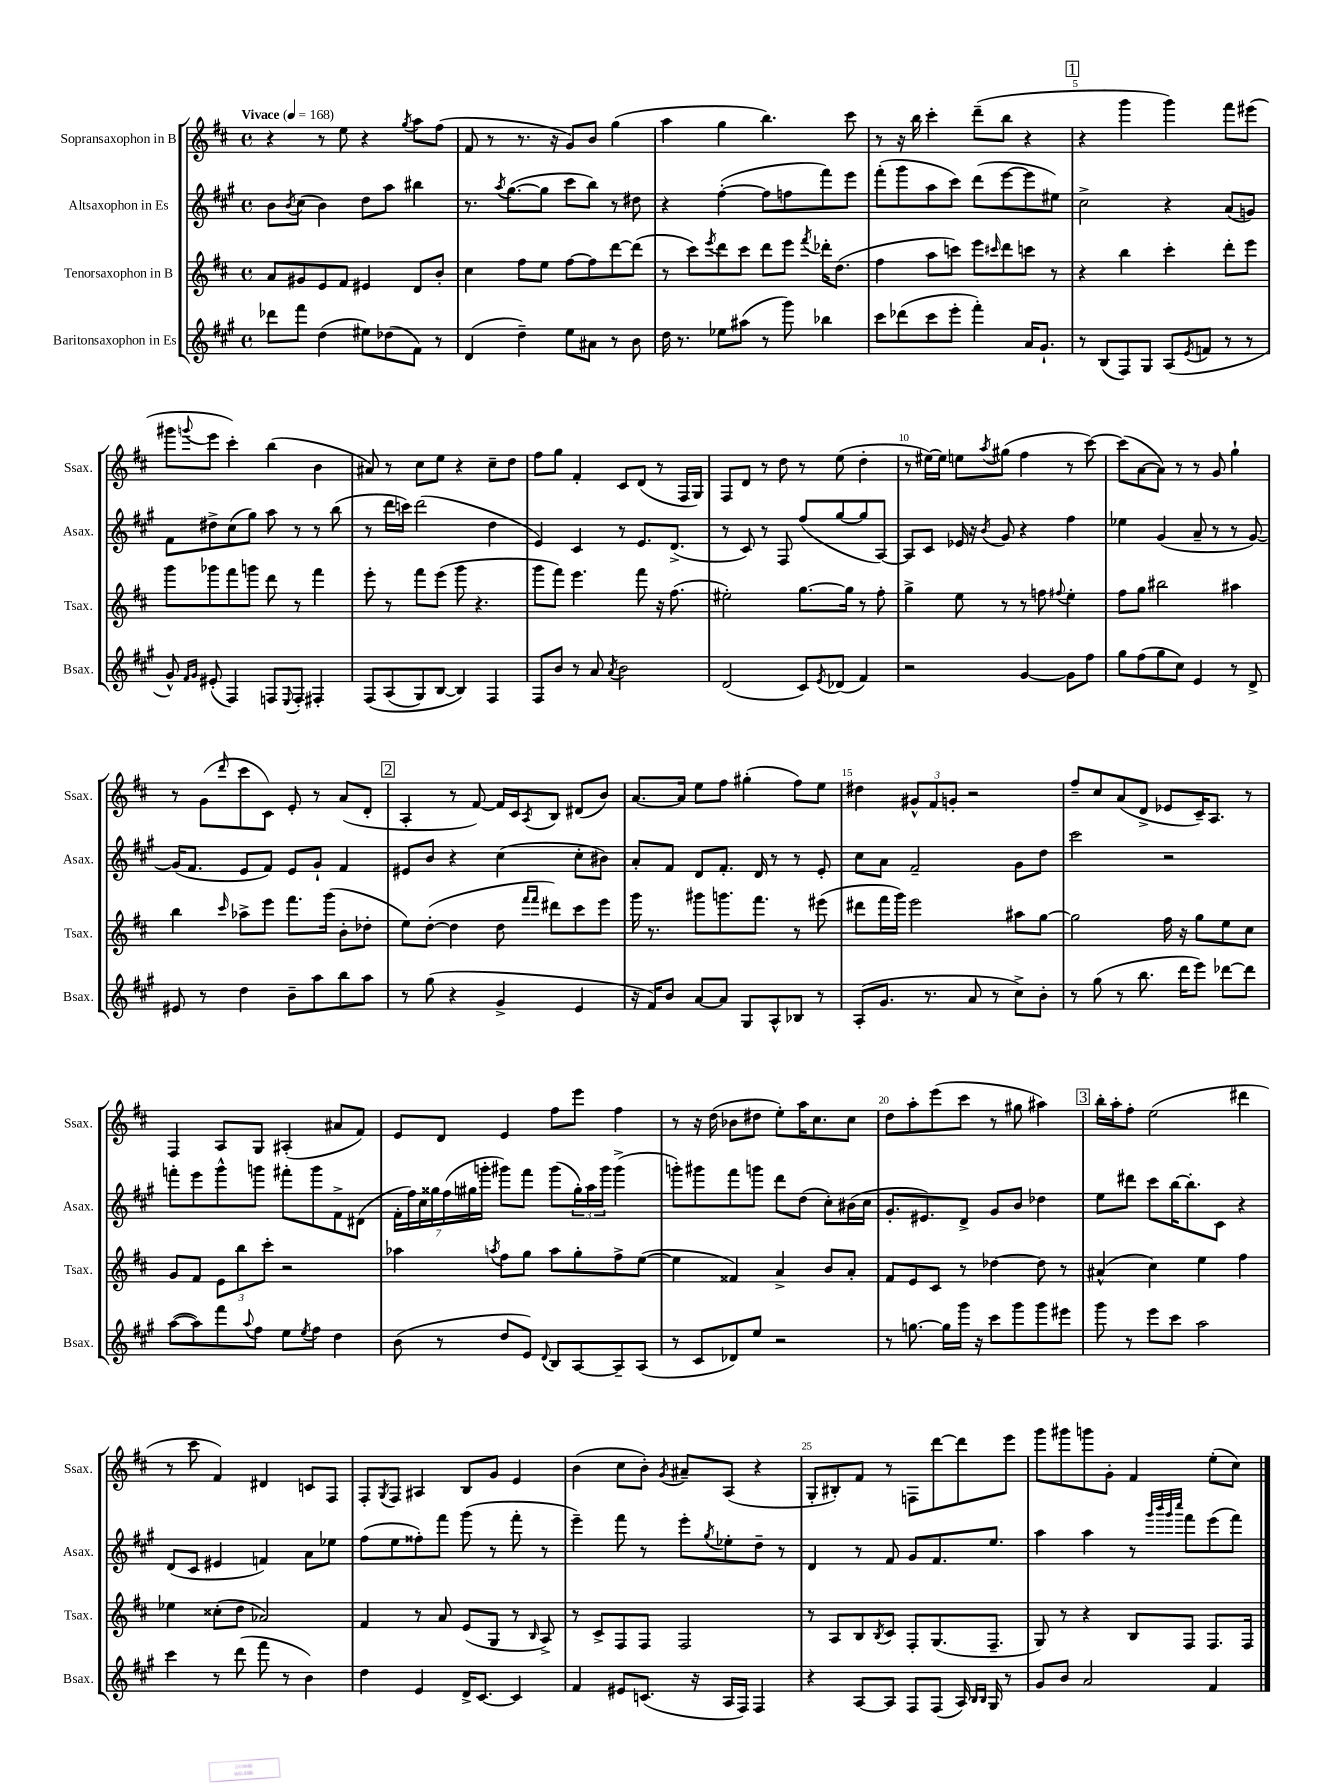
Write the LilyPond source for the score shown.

<<
\new StaffGroup <<
\new Staff = "s0" \with { instrumentName = "Sopransaxophon in B" shortInstrumentName = "Ssax." } {
    \clef treble \key d \major \defaultTimeSignature \time 4/4 \tempo "Vivace" 4 = 168
    r4 r8 e''8 r4 \acciaccatura { g''8 } a''8 fis''8( |
    fis'8 r8 r8. r16 g'8) b'8 g''4( |
    a''4 g''4 b''4.) cis'''8 |
    r8 r16 b''16 cis'''4-. d'''8--( b''8 r4 |
    \mark \markup { \box "1" } r4 g'''4 g'''4) fis'''8 eis'''8( |
    gis'''8 \appoggiatura { g'''8 } e'''8 cis'''4-.) b''4( b'4 |
    ais'8) r8 cis''8 e''8 r4 cis''8-- d''8 |
    fis''8 g''8 fis'4-. cis'8 d'8( r8 fis16 g16) |
    fis8 d'8 r8 d''8 r8 e''8( d''4-. |
    r8 eis''16~) eis''16 e''8 \acciaccatura { a''8 } gis''8( fis''4 r8 cis'''8~) |
    cis'''8( a'8~ a'8) r8 r8 g'8 g''4-! |
    r8 g'8( \grace { d'''16 } cis'''8 cis'8) e'8-. r8 a'8( d'8-. |
    \mark \markup { \box "2" } a4-. r8 fis'8~) fis'16 cis'16 \acciaccatura { a8 } b8 dis'8( b'8) |
    a'8.~ a'16 e''8 fis''8 gis''4-.( fis''8) e''8 |
    dis''4 \tuplet 3/2 { gis'8-^ fis'8 g'8-. } r2 |
    fis''8-- cis''8 a'8( d'8-> ees'8 cis'16--) a8. r8 |
    fis4 a8 g8 ais4-.( ais'8 fis'8) |
    e'8 d'8 e'4 fis''8 e'''8 fis''4 |
    r8 r16 d''16( bes'8 dis''8 e''8-.) a''16 cis''8. cis''8 |
    d''8 a''8-. e'''8( cis'''8 r8 gis''8 ais''4) |
    \mark \markup { \box "3" } b''16-. a''16-. fis''8-. e''2( dis'''4 |
    r8 cis'''8 fis'4) dis'4 c'8 fis8 |
    fis8-. \acciaccatura { g8 } fis8 ais4 b8 g'8 e'4 |
    b'4( cis''8 b'8-.) \acciaccatura { g'8 } ais'8-- a8( r4 |
    g8-. bis8-.) fis'8 r8 f8 d'''8~ d'''8 e'''8 |
    g'''8 gis'''8 g'''8 g'8-. fis'4 e''8-.( cis''8) \bar "|." |
}
\new Staff = "s1" \with { instrumentName = "Altsaxophon in Es" shortInstrumentName = "Asax." } {
    \clef treble \key a \major \defaultTimeSignature \time 4/4
    b'8 \acciaccatura { b'8 } cis''8( b'4) d''8 a''8 bis''4 |
    r8. \acciaccatura { a''8 } gis''8.~( gis''8 cis'''8 b''8) r8 dis''8 |
    r4 fis''4~-.( fis''8 f''8 fis'''8) e'''8 |
    fis'''8-.( gis'''8 a''8 cis'''8) d'''8( e'''8~ e'''8 eis''8) |
    \mark \markup { \box "1" } cis''2-> r4 a'8( g'8) |
    fis'8 dis''8-> cis''8( gis''8) a''8 r8 r8 b''8( |
    r8 d'''16 c'''16) d'''2( d''4 |
    e'4) cis'4 r8 e'8. d'8.->( |
    r8 cis'8) r8 fis8 fis''8( gis''8~ gis''8 a8~) |
    a8 cis'8 ees'16 r16 \acciaccatura { b'8 } gis'8 r4 fis''4 |
    ees''4 gis'4( a'8-- r8 r8 gis'8~) |
    gis'16( fis'8. e'8 fis'8) e'8 gis'8-! fis'4 |
    \mark \markup { \box "2" } eis'8 b'8 r4 cis''4( cis''8-. bis'8) |
    a'8-. fis'8 d'8 fis'8.-. d'16 r8 r8 e'8-. |
    cis''8 a'8 fis'2-- gis'8 d''8 |
    cis'''2 r2 |
    f'''8-. e'''8 gis'''8-^ g'''8 fis'''8-. g'''8 fis'8-> dis'8( |
    \tuplet 7/4 { fis'16-. fis''16) cis''16 gisis''16 fis''16( gis''16 g'''16-. } gis'''8) fis'''8 gis'''8( \tuplet 3/2 { gis''16-.) a''16 gis'''16 } gis'''4->( |
    g'''8-.) gis'''8 fis'''8 g'''8 d'''8 d''8( cis''8-.) bis'16( cis''16 |
    gis'8.-. eis'8.) d'8-> gis'8 b'8 des''4 |
    \mark \markup { \box "3" } e''8 dis'''8 cis'''8 b''16~ b''8.-. cis'8 r4 |
    d'8( cis'8 eis'4 f'4) a'8 ees''8 |
    fis''8( e''8 fisis''8-.) fis'''8 gis'''8( r8 fis'''8-. r8 |
    e'''4--) fis'''8 r8 e'''8-. \acciaccatura { gis''8 } ees''8-. d''8-- r8 |
    d'4 r8 fis'8 gis'8 fis'8. e''8. |
    a''4 a''4 r8 \grace { gis'''32 b'''32 gis'''32 cis''''32 } fis'''8 e'''8( fis'''8) \bar "|." |
}
\new Staff = "s2" \with { instrumentName = "Tenorsaxophon in B" shortInstrumentName = "Tsax." } {
    \clef treble \key d \major \defaultTimeSignature \time 4/4
    a'8 gis'8 e'8 fis'8 eis'4 d'8 b'8-. |
    cis''4 fis''8 e''8 fis''8~ fis''8 d'''8~ d'''8( |
    r8 cis'''8) \acciaccatura { e'''8 } d'''8 cis'''8 d'''8 e'''8 \acciaccatura { fis'''8 } des'''16-. d''8.( |
    fis''4 a''8 c'''8) e'''8 \grace { cis'''16 } d'''8 c'''8 r8 |
    \mark \markup { \box "1" } r4 b''4 cis'''4-. d'''8-. e'''8 |
    g'''8 ges'''8 fis'''8 g'''8 d'''8 r8 fis'''4 |
    e'''8-. r8 fis'''8 e'''8( g'''8 r4. |
    g'''8 fis'''8) e'''4. fis'''8 r16 fis''8.( |
    eis''2-.) g''8.~ g''16 r8 fis''8-. |
    g''4-> e''8 r8 r8 f''8 \appoggiatura { fis''8 } e''4-. |
    fis''8 g''8 bis''2 ais''4 |
    b''4 \grace { cis'''16 } aes''8-> e'''8 fis'''8. g'''16( b'8-. des''8-. |
    \mark \markup { \box "2" } e''8) d''8~-.( d''4 d''8 \grace { fis'''16 fis'''16 } dis'''8) cis'''8 e'''8 |
    g'''16 r8. gis'''8 g'''8. fis'''8. r8 eis'''8( |
    dis'''8 fis'''16 g'''16) e'''2 ais''8 g''8~ |
    g''2 fis''16 r16 g''8 e''8 cis''8 |
    g'8 fis'8 \tuplet 3/2 { e'8 b''8 cis'''8-. } r2 |
    aes''4 \acciaccatura { a''8 } fis''8 g''8 a''8 g''8-. fis''8-> e''8~( |
    e''4 fisis'4) a'4-> b'8 a'8-. |
    fis'8 e'8 cis'8 r8 des''4~ des''8 r8 |
    \mark \markup { \box "3" } ais'4-^( cis''4) e''4 fis''4 |
    ees''4 cisis''8-.( d''8 aes'2) |
    fis'4 r8 a'8 e'8( g8 r8 \grace { b16 } a8->) |
    r8 cis'8-> fis8 fis8 fis2 |
    r8 a8 b8 \acciaccatura { b8 } cis'8 fis8-. g8.( fis8.-- |
    g8) r8 r4 b8 fis8 fis8. fis16 \bar "|." |
}
\new Staff = "s3" \with { instrumentName = "Baritonsaxophon in Es" shortInstrumentName = "Bsax." } {
    \clef treble \key a \major \defaultTimeSignature \time 4/4
    des'''8 fis'''8 d''4( eis''8) des''8( fis'8) r8 |
    d'4( d''4--) e''8 ais'8 r8 b'8 |
    d''16 r8. ees''8 ais''8( r8 gis'''8) bes''4 |
    cis'''8 des'''8( cis'''8 e'''8-. fis'''4-.) a'16 gis'8.-! |
    \mark \markup { \box "1" } r8 b8( fis8) gis8 a8( \acciaccatura { e'8 } f'8 r8 r8 |
    gis'8-^) \grace { fis'16 gis'16 } eis'8-.( fis4) f8 \appoggiatura { e8 } f8-. fis4-. |
    fis8\( a8( gis8) b8~ b4\) fis4 |
    fis8 b'8 r8 a'8 \acciaccatura { a'8 } b'2 |
    d'2( cis'8) \acciaccatura { e'8 } des'8( fis'4) |
    r2 gis'4~ gis'8 fis''8 |
    gis''8 fis''8( gis''8 cis''8) e'4 r8 d'8-> |
    eis'8 r8 d''4 b'8-- a''8 b''8 a''8 |
    \mark \markup { \box "2" } r8 gis''8( r4 gis'4-> e'4 |
    r16 fis'16) b'8 a'8~ a'8 gis8 a8-^ bes8 r8 |
    a8-.( gis'8. r8. a'8 r8 cis''8->) b'8-. |
    r8 gis''8( r8 b''8. d'''16 e'''8) des'''8~ des'''8 |
    a''8~( a''8) fis'''8 \appoggiatura { a''8 } fis''8 e''8 \acciaccatura { e''8 } fis''8 d''4 |
    b'8( r8 d''8 e'8) \appoggiatura { d'8 } b8 a8~ a8-- a8( |
    r8 cis'8 des'8) e''8 r2 |
    r8 g''8.~ g''16 gis'''16 r16 cis'''8 gis'''8 gis'''8 eis'''8 |
    \mark \markup { \box "3" } gis'''8 r8 e'''8 cis'''8 a''2 |
    cis'''4 r8 d'''8( fis'''8 r8 b'4) |
    d''4 e'4 d'16-> cis'8.~ cis'4 |
    fis'4 eis'8 c'8.( r16 a16 fis16) fis4 |
    r4 a8~ a8 fis8 fis8( a16) \grace { b16 b16 } gis16 r8 |
    gis'8 b'8 a'2 fis'4 \bar "|." |
}
>>
>>
\layout { \context { \Score \override BarNumber.break-visibility = ##(#f #t #t) barNumberVisibility = #(every-nth-bar-number-visible 5) } }
